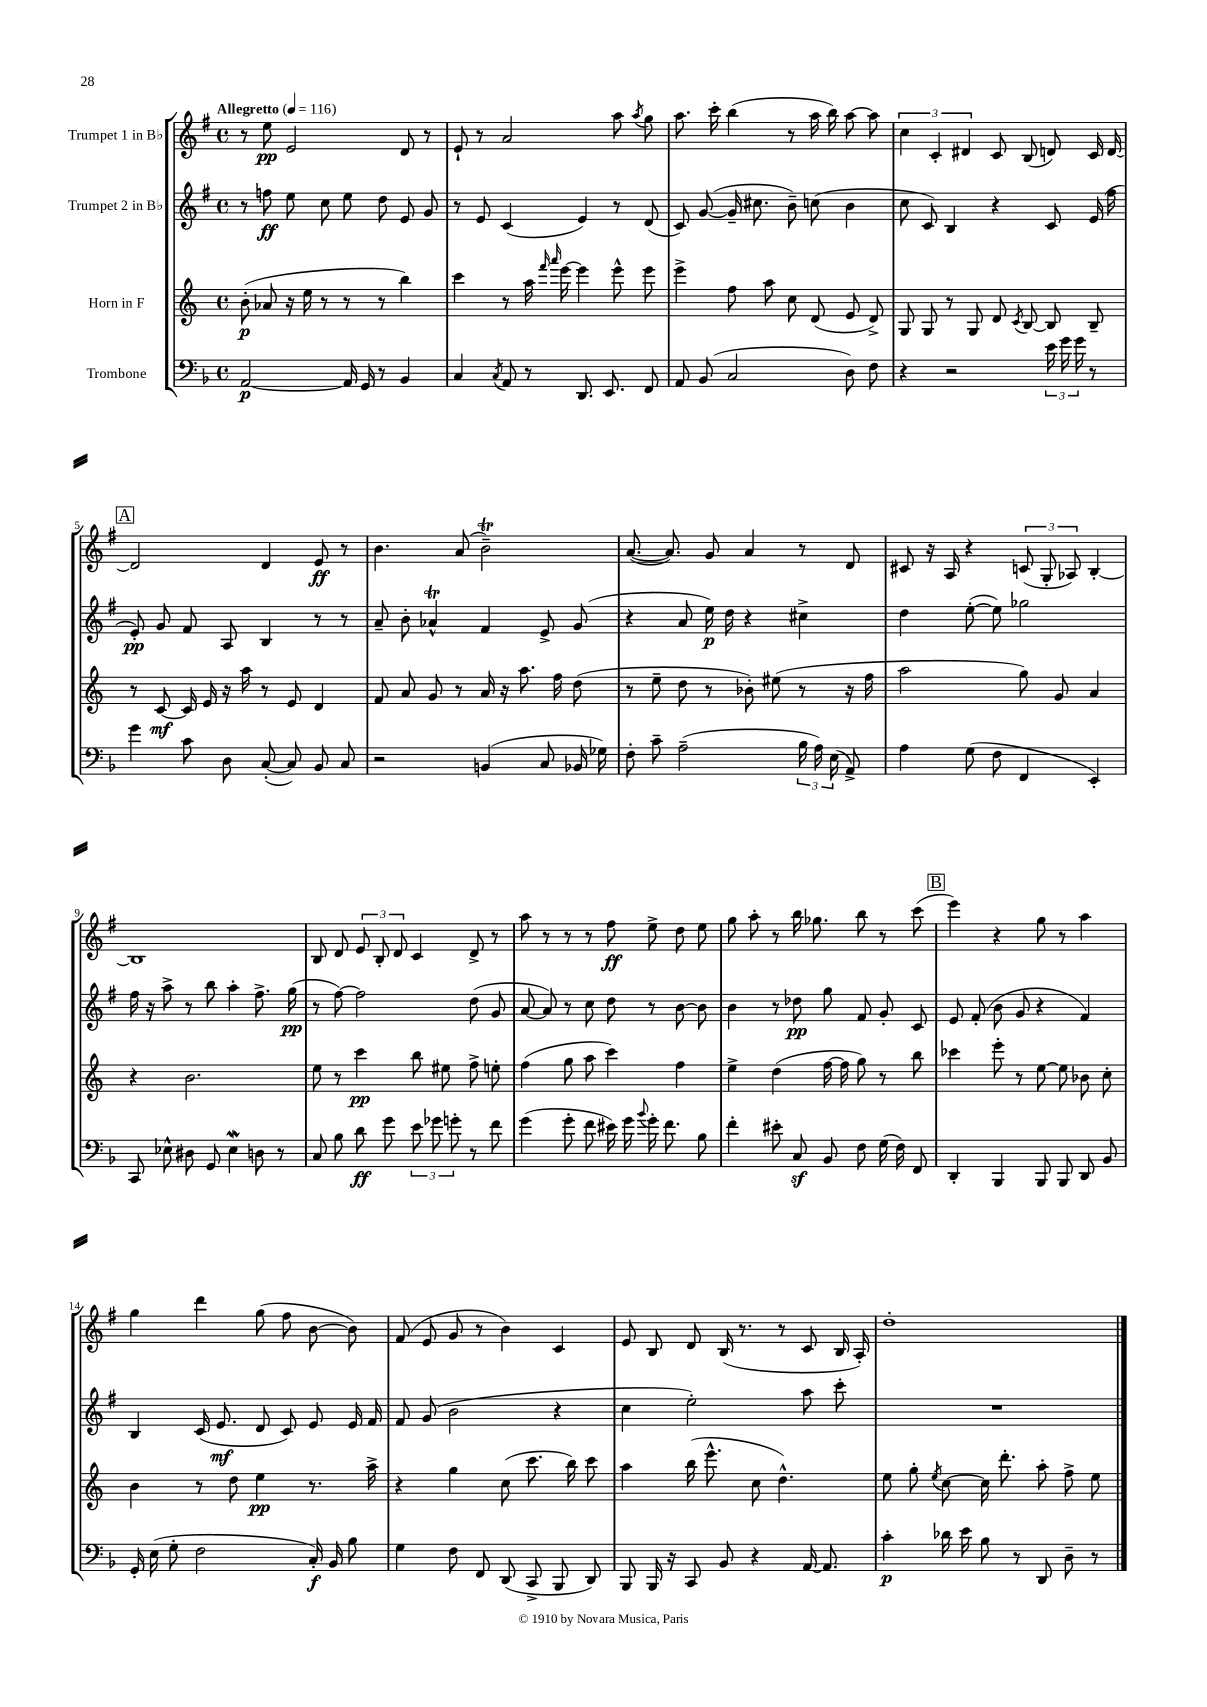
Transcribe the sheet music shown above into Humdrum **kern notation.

**kern	**dynam	**kern	**dynam	**kern	**dynam	**kern	**dynam
*part4	*part4	*part3	*part3	*part2	*part2	*part1	*part1
*staff4	*staff4	*staff3	*staff3	*staff2	*staff2	*staff1	*staff1
*I"Trombone	*	*I"Horn in F	*	*I"Trumpet 2 in B♭	*	*I"Trumpet 1 in B♭	*
*clefF4	*	*clefG2	*	*clefG2	*	*clefG2	*
*k[b-]	*	*k[]	*	*k[f#]	*	*k[f#]	*
*M4/4	*	*M4/4	*	*M4/4	*	*M4/4	*
*met(c)	*	*met(c)	*	*met(c)	*	*met(c)	*
*MM116	*	*MM116	*	*MM116	*	*MM116	*
=1	=1	=1	=1	=1	=1	=1	=1
!	!	!	!	!	!	!LO:TX:a:B:t=Allegretto	!
[2AA/	p	(8b'\	p	8r	.	8r	.
.	.	8a-X/	.	8ffn\	ff	8ee\	pp
.	.	16r	.	8ee\	.	2e/	.
.	.	16ee\	.	.	.	.	.
.	.	8r	.	8cc\	.	.	.
16AA/]	.	8r	.	8ee\	.	.	.
16GG/	.	.	.	.	.	.	.
8r	.	8r	.	8dd\	.	.	.
4BB-/	.	4bb\)	.	8e/	.	8d/	.
.	.	.	.	8g/	.	8r	.
=2	=2	=2	=2	=2	=2	=2	=2
4C/	.	4ccc\	.	8r	.	8e`/	.
.	.	.	.	8e/	.	8r	.
8qC/	.	.	.	.	.	.	.
8AA/	.	8r	.	(4c/	.	2a/	.
8r	.	16aa\	.	.	.	.	.
.	.	16qqfff/	.	.	.	.	.
.	.	16qqaaa/	.	.	.	.	.
.	.	[16eee\	.	.	.	.	.
8.DD/	.	4eee\]	.	4e/)	.	.	.
8.EE/	.	.	.	.	.	.	.
.	.	8eee^^\	.	8r	.	8aa\	.
.	.	.	.	.	.	8qaa/	.
8FF/	.	8eee\	.	(8d/	.	8gg\	.
=3	=3	=3	=3	=3	=3	=3	=3
8AA/	.	4eee^\	.	8c/)	.	8.aa\	.
(8BB-/	.	.	.	([8g/	.	.	.
.	.	.	.	.	.	16ccc'\	.
2C/	.	8ff\	.	16g~/]	.	(4bb\	.
.	.	.	.	8.cc#X\	.	.	.
.	.	8aa\	.	.	.	.	.
.	.	8cc\	.	8b~\)	.	8r	.
.	.	(8d/	.	(8ccn\	.	16aa\	.
.	.	.	.	.	.	16bb\)	.
8D\)	.	8e/	.	4b\	.	[8aa\	.
8F\	.	8d^/)	.	.	.	8aa\]	.
=4	=4	=4	=4	=4	=4	=4	=4
4r	.	8G/	.	8cc\	.	6cc\	.
.	.	8G/	.	8c/)	.	.	.
.	.	.	.	.	.	6c'/	.
2r	.	8r	.	4B/	.	.	.
.	.	.	.	.	.	6d#X/	.
.	.	8G/	.	.	.	.	.
.	.	8d/	.	4r	.	8c/	.
.	.	8qc/	.	.	.	.	.
.	.	[8B/	.	.	.	(8B/	.
24e\	.	8B/]	.	8c/	.	8dn/)	.
24g\	.	.	.	.	.	.	.
24g\	.	.	.	.	.	.	.
8r	.	8B~/	.	(16e/	.	16c/	.
.	.	.	.	16ff#\	.	[16d/	.
!!LO:LB:g=z
!!LO:REH:place=s1:t=A
=5	=5	=5	=5	=5	=5	=5	=5
4g\	.	8r	.	8e'/)	pp	2d/]	.
.	.	[8c/	mf	8g/	.	.	.
8c\	.	16c/]	.	8f#/	.	.	.
.	.	16e/	.	.	.	.	.
8D\	.	16r	.	8A/	.	.	.
.	.	16aa\	.	.	.	.	.
([8C'/	.	8r	.	4B/	.	4d/	.
8C/])	.	8e/	.	.	.	.	.
8BB-/	.	4d/	.	8r	.	8e/	ff
8C/	.	.	.	8r	.	8r	.
=6	=6	=6	=6	=6	=6	=6	=6
2r	.	8f/	.	8a~/	.	4.b\	.
.	.	8a/	.	8b'\	.	.	.
.	.	8g/	.	4a-XT^^/	.	.	.
.	.	8r	.	.	.	(8a/	.
(4BBn/	.	16a/	.	4f#/	.	2bt~\)	.
.	.	16r	.	.	.	.	.
.	.	8.aa\	.	.	.	.	.
8C/	.	.	.	8e^/	.	.	.
.	.	16ff\	.	.	.	.	.
16BB-X/	.	(8dd\	.	(8g/	.	.	.
16G-X\)	.	.	.	.	.	.	.
=7	=7	=7	=7	=7	=7	=7	=7
8F'\	.	8r	.	4r	.	([8.a/	.
8c~\	.	8ee~\	.	.	.	.	.
.	.	.	.	.	.	8.a/])	.
(2A~\	.	8dd\	.	8a/	.	.	.
.	.	8r	.	16ee\)	p	8g/	.
.	.	.	.	16dd\	.	.	.
.	.	8b-X'\)	.	4r	.	4a/	.
.	.	(8ee#X\	.	.	.	.	.
24B-\	.	8r	.	4cc#X^\	.	8r	.
24A\)	.	.	.	.	.	.	.
(24E\	.	.	.	.	.	.	.
8AA^/)	.	16r	.	.	.	8d/	.
.	.	16ff\	.	.	.	.	.
=8	=8	=8	=8	=8	=8	=8	=8
4A\	.	2aa\	.	4dd\	.	8c#X/	.
.	.	.	.	.	.	16r	.
.	.	.	.	.	.	16A/	.
(8G\	.	.	.	([8ee'\	.	4r	.
8F\	.	.	.	8ee\])	.	.	.
4FF/	.	8gg\)	.	2gg-X\	.	(12cn/	.
.	.	.	.	.	.	12G'/	.
.	.	8g/	.	.	.	.	.
.	.	.	.	.	.	12A-X/)	.
4EE'/)	.	4a/	.	.	.	[4B'/	.
!!LO:LB:g=z
=9	=9	=9	=9	=9	=9	=9	=9
8CC/	.	4r	.	16ff#\	.	1B]	.
.	.	.	.	16r	.	.	.
8E-X^^\	.	.	.	8aa^\	.	.	.
8D#X\	.	2.b\	.	8r	.	.	.
8GG/	.	.	.	8bb\	.	.	.
4E-w\	.	.	.	4aa'\	.	.	.
8Dn\	.	.	.	8.ff#^\	.	.	.
8r	.	.	.	.	.	.	.
.	.	.	.	(16gg\	pp	.	.
=10	=10	=10	=10	=10	=10	=10	=10
8C/	.	8ee\	.	8r	.	8B/	.
8B-\	.	8r	.	[8ff#\)	.	8d/	.
8d\	ff	4ccc\	pp	2ff#\]	.	12e/	.
.	.	.	.	.	.	12B'/	.
8g\	.	.	.	.	.	.	.
.	.	.	.	.	.	12d/	.
12e\	.	8bb\	.	.	.	4c/	.
12g-X\	.	.	.	.	.	.	.
.	.	8ee#X\	.	.	.	.	.
12gn'\	.	.	.	.	.	.	.
8r	.	8ff^\	.	(8dd\	.	8d^/	.
8f\	.	8een'\	.	8g/	.	8r	.
=11	=11	=11	=11	=11	=11	=11	=11
(4g\	.	(4ff\	.	[8a/	.	8aa\	.
.	.	.	.	8a/])	.	8r	.
8g'\	.	8gg\	.	8r	.	8r	.
8f\	.	8aa\	.	8cc\	.	8r	.
16e#X\)	.	4ccc\)	.	8dd\	.	8ff#\	ff
16g\	.	.	.	.	.	.	.
8qqb-/	.	.	.	.	.	.	.
16g'\	.	.	.	8r	.	8ee^\	.
8.f\	.	.	.	.	.	.	.
.	.	4ff\	.	[8b\	.	8dd\	.
8B-\	.	.	.	8b\]	.	8ee\	.
=12	=12	=12	=12	=12	=12	=12	=12
4f'\	.	4ee^\	.	4b\	.	8gg\	.
.	.	.	.	.	.	8aa'\	.
8e#X'\	.	(4dd\	.	8r	.	8r	.
8Cz/	.	.	.	8dd-X\	pp	16bb\	.
.	.	.	.	.	.	8.gg-X\	.
8BB-/	.	[16ff\	.	8gg\	.	.	.
.	.	16ff\]	.	.	.	.	.
8F\	.	8gg\)	.	8f#/	.	8bb\	.
(16G\	.	8r	.	8g'/	.	8r	.
16F\)	.	.	.	.	.	.	.
8FF/	.	8bb\	.	8c/	.	(8ccc\	.
!!LO:REH:place=s1:t=B
=13	=13	=13	=13	=13	=13	=13	=13
4DD'/	.	4ccc-X\	.	8e/	.	4eee\)	.
.	.	.	.	(8f#'/	.	.	.
4BBB-/	.	8eee'\	.	8b\	.	4r	.
.	.	8r	.	8g/	.	.	.
8BBB-/	.	[8ee\	.	4r	.	8gg\	.
8BBB-/	.	8ee\]	.	.	.	8r	.
8DD/	.	8b-X\	.	4f#/)	.	4aa\	.
8BB-/	.	8cc'\	.	.	.	.	.
!!LO:LB:g=z
=14	=14	=14	=14	=14	=14	=14	=14
16GG'/	.	4b\	.	4B/	.	4gg\	.
(16E\	.	.	.	.	.	.	.
8G'\	.	.	.	.	.	.	.
2F\	.	8r	.	(16c/	.	4ddd\	.
.	.	.	.	8.e/	mf	.	.
.	.	8dd\	.	.	.	.	.
.	.	4ee\	pp	8d/	.	(8gg\	.
.	.	.	.	8c/)	.	8ff#\	.
16C'/)	f	8.r	.	8e/	.	[8b\	.
16BB-/	.	.	.	.	.	.	.
8B-\	.	.	.	16e/	.	8b\])	.
.	.	16aa^\	.	16f#/	.	.	.
=15	=15	=15	=15	=15	=15	=15	=15
4G\	.	4r	.	8f#/	.	(8f#/	.
.	.	.	.	(8g/	.	8e/	.
8F\	.	4gg\	.	2b\	.	8g/	.
8FF/	.	.	.	.	.	8r	.
(8DD/	.	(8cc\	.	.	.	4b\)	.
8CC^/	.	8.ccc\	.	.	.	.	.
8BBB-/	.	.	.	4r	.	4c/	.
.	.	16bb\)	.	.	.	.	.
8DD/)	.	8ccc\	.	.	.	.	.
=16	=16	=16	=16	=16	=16	=16	=16
8BBB-/	.	4aa\	.	4cc\	.	8e/	.
16BBB-/	.	.	.	.	.	8B/	.
16r	.	.	.	.	.	.	.
8CC/	.	(16bb\	.	2ee'\)	.	8d/	.
.	.	8.eee^^\	.	.	.	.	.
8BB-/	.	.	.	.	.	(16B/	.
.	.	.	.	.	.	8.r	.
4r	.	8cc\	.	.	.	.	.
.	.	4.dd^^\)	.	.	.	8r	.
[16AA/	.	.	.	8aa\	.	8c/	.
8.AA/]	.	.	.	.	.	.	.
.	.	.	.	8ccc'\	.	16B/	.
.	.	.	.	.	.	16A'/)	.
=17	=17	=17	=17	=17	=17	=17	=17
4c'\	p	8ee\	.	1r	.	1dd'	.
.	.	8gg'\	.	.	.	.	.
.	.	8qee/	.	.	.	.	.
16d-X\	.	[8cc\	.	.	.	.	.
16e\	.	.	.	.	.	.	.
8B-\	.	16cc\]	.	.	.	.	.
.	.	8.ddd'\	.	.	.	.	.
8r	.	.	.	.	.	.	.
8DD/	.	8aa'\	.	.	.	.	.
8D~\	.	8ff^\	.	.	.	.	.
8r	.	8ee\	.	.	.	.	.
==	==	==	==	==	==	==	==
*-	*-	*-	*-	*-	*-	*-	*-
